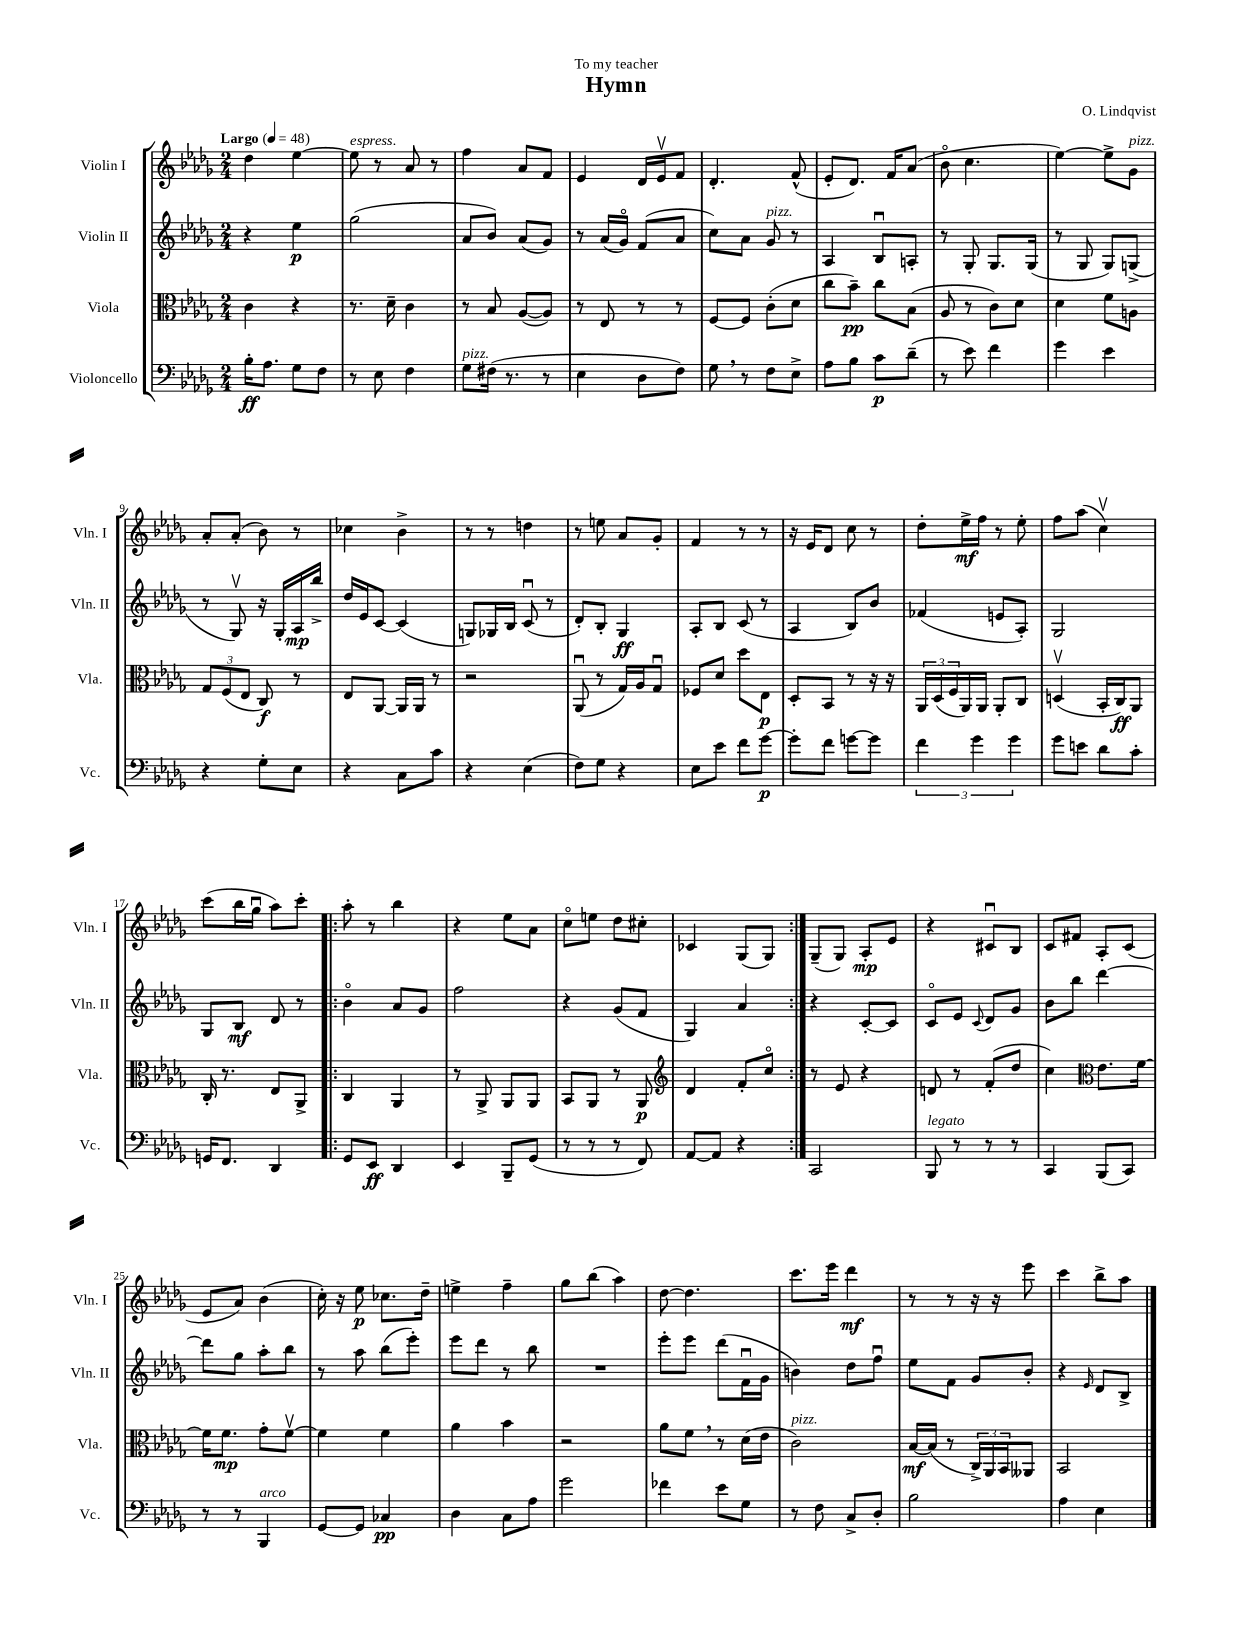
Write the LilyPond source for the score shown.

\header { title = "Hymn" composer = "O. Lindqvist" dedication = "To my teacher" }
<<
\new StaffGroup <<
\new Staff = "s0" \with { instrumentName = "Violin I" shortInstrumentName = "Vln. I" } {
    \clef treble \key des \major \numericTimeSignature \time 2/4 \tempo "Largo" 4 = 48
    des''4 ees''4~ |
    ees''8^\markup { \italic "espress." } r8 aes'8 r8 |
    f''4 aes'8 f'8 |
    ees'4 des'16 ees'16\upbow f'8 |
    des'4.-. f'8-^( |
    ees'8-. des'8.) f'16 aes'8( |
    bes'8\flageolet c''4. |
    ees''4~) ees''8-> ges'8^\markup { \italic "pizz." } |
    aes'8-. aes'8-.( bes'8) r8 |
    ces''4 bes'4-> |
    r8 r8 d''4 |
    r8 e''8 aes'8 ges'8-. |
    f'4 r8 r8 |
    r16 ees'16 des'8 c''8 r8 |
    des''8-. ees''16->\mf f''16 r8 ees''8-. |
    f''8 aes''8( c''4\upbow) |
    c'''8( bes''16 ges''16\downbow aes''8) c'''8-. |
    \repeat volta 2 { aes''8-. r8 bes''4 |
    r4 ees''8 aes'8 |
    c''8\flageolet e''8 des''8 cis''8-. |
    ces'4 ges8( ges8) | }
    ges8--( ges8) aes8-.\mp ees'8 |
    r4 cis'8\downbow bes8 |
    c'8 fis'8 aes8-. c'8( |
    ees'8 aes'8) bes'4( |
    c''16-.) r16 ees''8\p ces''8. des''16-- |
    e''4-> f''4-- |
    ges''8 bes''8( aes''4) |
    des''8~ des''4. |
    c'''8. ees'''16 des'''4\mf |
    r8 r8 r16 r16 ees'''8 |
    c'''4 bes''8-> aes''8 \bar "|." |
}
\new Staff = "s1" \with { instrumentName = "Violin II" shortInstrumentName = "Vln. II" } {
    \clef treble \key des \major \numericTimeSignature \time 2/4
    r4 ees''4\p |
    ges''2( |
    aes'8 bes'8) aes'8( ges'8) |
    r8 aes'16( ges'16\flageolet) f'8( aes'8 |
    c''8) aes'8 ges'8^\markup { \italic "pizz." } r8 |
    aes4 bes8\downbow a8-. |
    r8 ges8-. ges8. ges16( |
    r8 ges8 ges8) g8->( |
    r8 ges8\upbow) r16 ges16-. aes16\mp bes''16-> |
    des''16 ees'16 c'8~ c'4( |
    g8) ges16 bes16 c'8\downbow( r8 |
    des'8-.) bes8-. ges4\ff |
    aes8-. bes8 c'8( r8 |
    aes4 bes8) bes'8 |
    fes'4( e'8 aes8-.) |
    ges2 |
    ges8 bes8\mf des'8 r8 |
    \repeat volta 2 { bes'4\flageolet aes'8 ges'8 |
    f''2 |
    r4 ges'8( f'8 |
    ges4) aes'4 | }
    r4 c'8~-. c'8 |
    c'8\flageolet ees'8 \appoggiatura { c'8 } des'8 ges'8 |
    bes'8 bes''8 des'''4~ |
    des'''8 ges''8 aes''8-. bes''8 |
    r8 aes''8 bes''8( ees'''8-.) |
    ees'''8 des'''8 r8 bes''8 |
    R2 |
    ees'''8-. ees'''8 des'''8( f'16\downbow ges'16 |
    b'4) des''8 f''8\downbow |
    ees''8 f'8 ges'8 bes'8-. |
    r4 \grace { ees'16 } des'8 bes8-> \bar "|." |
}
\new Staff = "s2" \with { instrumentName = "Viola" shortInstrumentName = "Vla." } {
    \clef alto \key des \major \numericTimeSignature \time 2/4
    c'4 r4 |
    r8. des'16-- c'4 |
    r8 bes8 aes8~( aes8) |
    r8 ees8 r8 r8 |
    f8~ f8 c'8-.( des'8 |
    c''8 bes'8--\pp) c''8 bes8( |
    aes8 r8 c'8) des'8 |
    des'4 f'8 a8 |
    \tuplet 3/2 { ges8 f8( ees8 } c8\f) r8 |
    ees8 aes,8~ aes,16 aes,16 r8 |
    r2 |
    aes,8\downbow( r8 ges16) aes16 ges8\downbow |
    fes8 des'8 des''8 ees8\p |
    des8-. bes,8 r8 r16 r16 |
    \tuplet 3/2 { aes,16 des16( f16 } aes,16) aes,16 aes,8-. c8 |
    d4\upbow( bes,16-. c16\ff) aes,8 |
    c16-. r8. ees8 aes,8-> |
    \repeat volta 2 { c4 aes,4 |
    r8 aes,8-> aes,8 aes,8 |
    bes,8 aes,8 r8 aes,8\p |
    \clef treble des'4 f'8-. c''8\flageolet | }
    r8 ees'8 r4 |
    d'8 r8 f'8-.( des''8 |
    c''4) \clef alto ees'8. f'16~ |
    f'16 f'8.\mp ges'8-. f'8~\upbow |
    f'4 f'4 |
    aes'4 bes'4 |
    r2 |
    aes'8 f'8 \breathe r8 des'16( ees'16 |
    c'2^\markup { \italic "pizz." }) |
    bes16~\mf bes16( r8 \tuplet 3/2 { c16->) aes,16 bes,16 } aeses,8 |
    bes,2 \bar "|." |
}
\new Staff = "s3" \with { instrumentName = "Violoncello" shortInstrumentName = "Vc." } {
    \clef bass \key des \major \numericTimeSignature \time 2/4
    bes16-.\ff aes8. ges8 f8 |
    r8 ees8 f4 |
    ges8^\markup { \italic "pizz." } fis16( r8. r8 |
    ees4 des8 f8) |
    ges8 \breathe r8 f8 ees8-> |
    aes8 bes8 c'8\p des'8--( |
    r8 ees'8) f'4 |
    ges'4 ees'4 |
    r4 ges8-. ees8 |
    r4 c8 c'8 |
    r4 ees4( |
    f8) ges8 r4 |
    ees8 ees'8 f'8 ges'8~\p |
    ges'8-. f'8 g'8~ g'8 |
    \tuplet 3/2 { f'4 ges'4 ges'4 } |
    ges'8 e'8 des'8 c'8-. |
    g,16 f,8. des,4 |
    \repeat volta 2 { ges,8 ees,8\ff des,4 |
    ees,4 bes,,8-- ges,8( |
    r8 r8 r8 f,8) |
    aes,8~ aes,8 r4 | }
    c,2 |
    bes,,8^\markup { \italic "legato" } r8 r8 r8 |
    c,4 bes,,8( c,8) |
    r8 r8 bes,,4^\markup { \italic "arco" } |
    ges,8~ ges,8 ces4\pp |
    des4 c8 aes8 |
    ges'2 |
    fes'4 ees'8 ges8 |
    r8 f8 c8-> des8-. |
    bes2 |
    aes4 ees4 \bar "|." |
}
>>
>>
